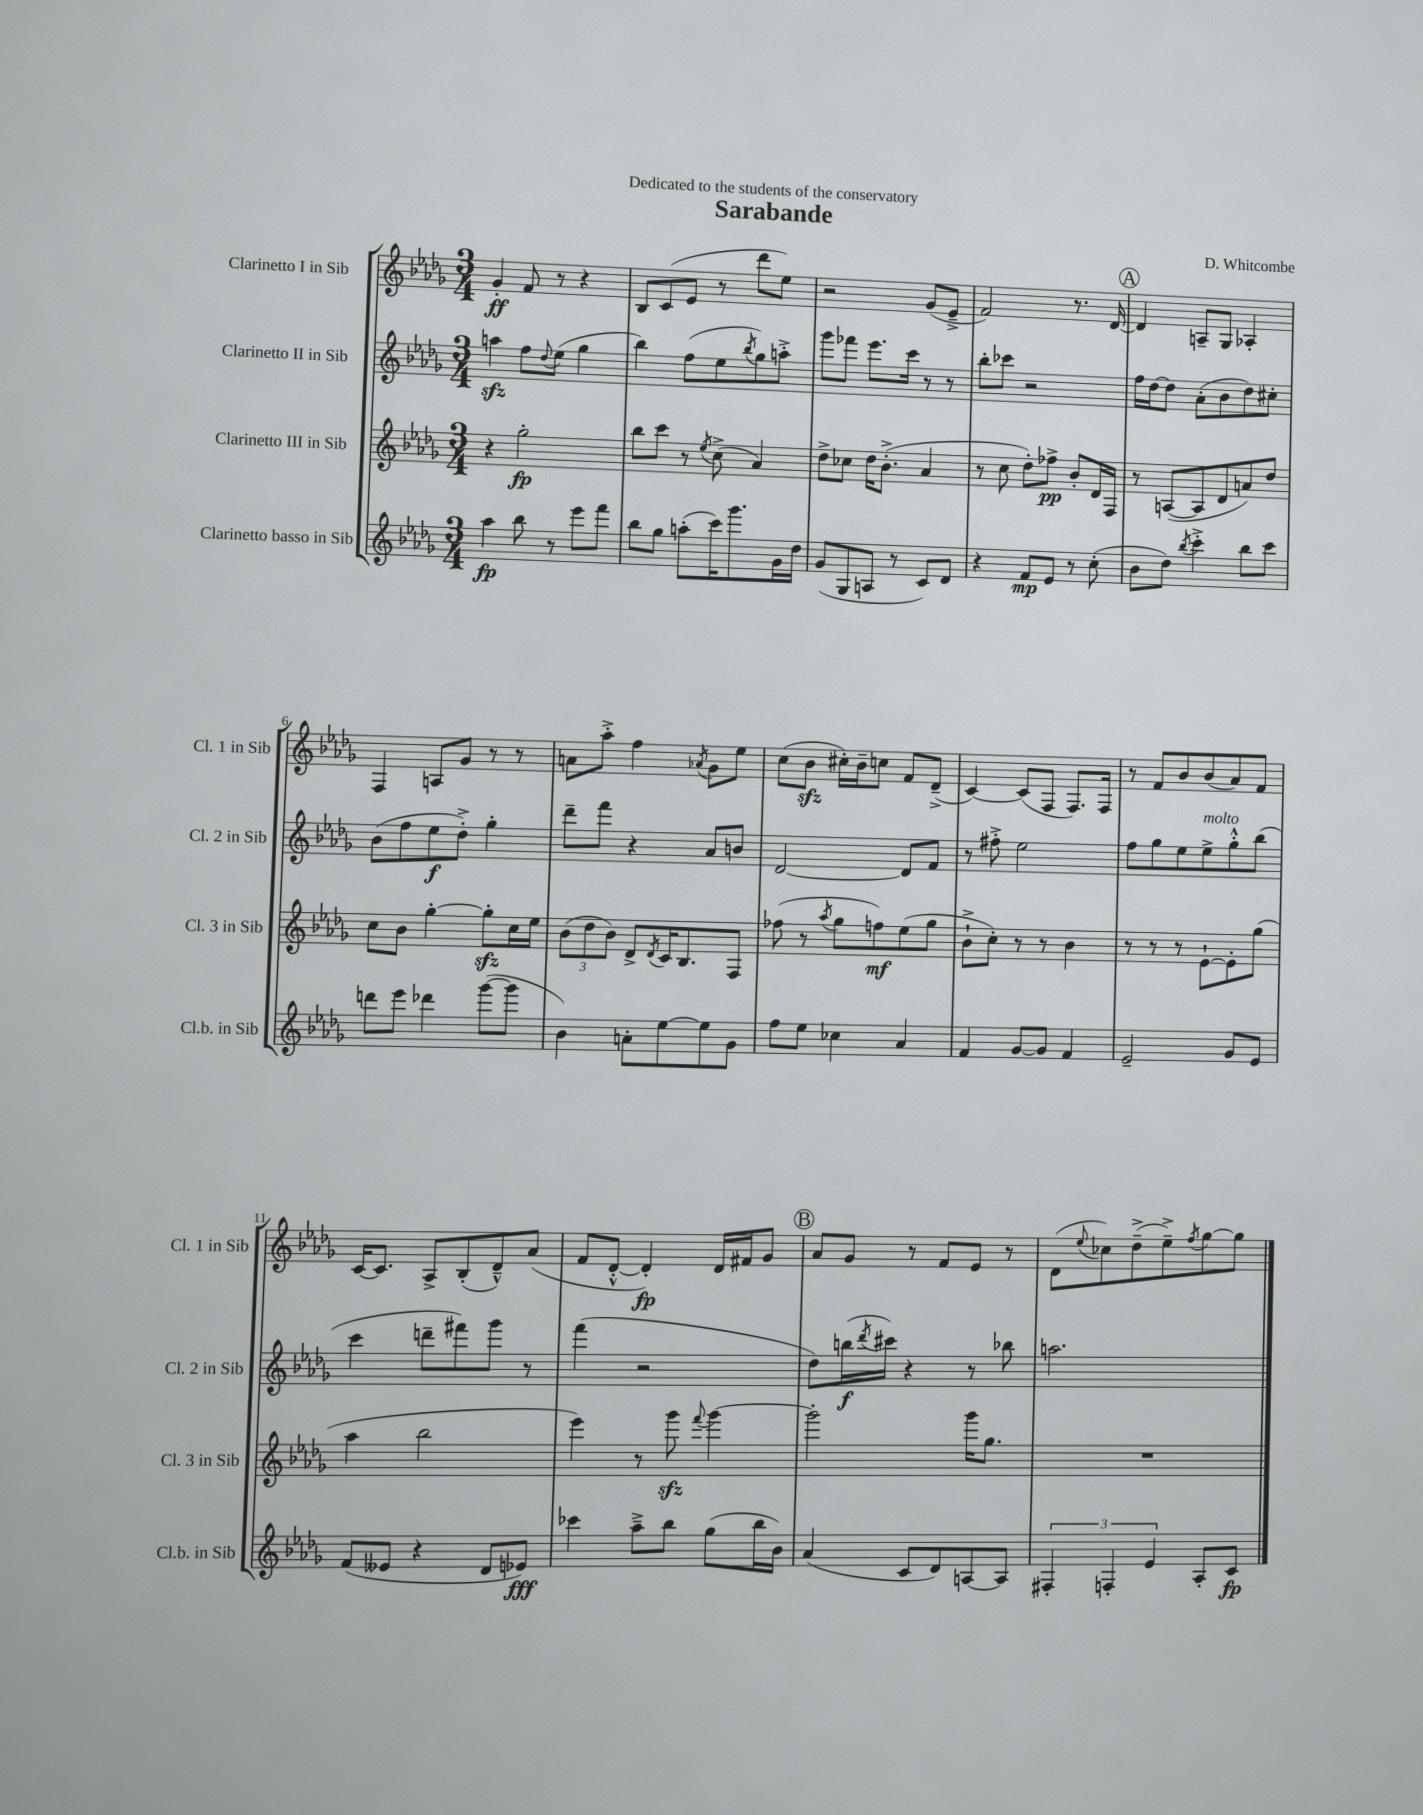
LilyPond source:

\header { title = "Sarabande" composer = "D. Whitcombe" dedication = "Dedicated to the students of the conservatory" }
<<
\new StaffGroup <<
\new Staff = "s0" \with { instrumentName = "Clarinetto I in Sib" shortInstrumentName = "Cl. 1 in Sib" } {
    \clef treble \key des \major \numericTimeSignature \time 3/4
    ges'4-.\ff f'8 r8 r4 |
    bes8 c'8( ees'8 r8 des'''8 ees''8) |
    r2 ges'8( ees'8---> |
    f'2) r8. des'16~ |
    \mark \markup { \circle "A" } des'4 a8-- ges8 aes4-. |
    f4 a8 ges'8 r8 r8 |
    a'8 aes''8-.-> f''4 \acciaccatura { aes'8 } ges'8 ees''8 |
    c''8( bes'8\sfz cis''16-.) bes'16-- c''8 f'8 des'8--->( |
    c'4~) c'8( f8 f8.) f16 |
    r8 f'8 bes'8 bes'8( aes'8) f'8 |
    c'16~ c'8. aes8-> bes8-.( des'8---^) aes'8( |
    f'8 des'8~-.-^ des'4-.\fp) des'16 fis'16 ges'8 |
    \mark \markup { \circle "B" } aes'8 ges'8 r8 f'8 ees'8 r8 |
    des'8( \appoggiatura { ees''8 } ces''8) des''8--->( ees''8--->) \acciaccatura { f''8 } ges''8~ ges''8 \bar "|." |
}
\new Staff = "s1" \with { instrumentName = "Clarinetto II in Sib" shortInstrumentName = "Cl. 2 in Sib" } {
    \clef treble \key des \major \numericTimeSignature \time 3/4
    a''4\sfz f''8 \appoggiatura { des''8 } ees''8( ges''4 |
    bes''4) f''8( ees''8 \acciaccatura { bes''8 } ges''8) a''8-.-> |
    ges'''8 fes'''8 ees'''8. c'''16 r8 r8 |
    bes''8-. ces'''8 r2 |
    \mark \markup { \circle "A" } f''16 des''16~ des''8 aes'8-.( bes'8 des''8) cis''8-. |
    bes'8( f''8 ees''8\f des''8-.->) ges''4-. |
    des'''8-- f'''8 r4 aes'8 b'8 |
    des'2~ des'8 f'8 |
    r8 fis''8-.-> ees''2 |
    f''8 ges''8 ees''8 ees''8->^\markup { \italic "molto" } ges''8-.-^ bes''8( |
    c'''4 d'''8-- fis'''8) ges'''8 r8 |
    f'''4( r2 |
    \mark \markup { \circle "B" } des''8) b''16\f( \acciaccatura { des'''8 } cis'''16) r4 r8 bes''8 |
    a''2. \bar "|." |
}
\new Staff = "s2" \with { instrumentName = "Clarinetto III in Sib" shortInstrumentName = "Cl. 3 in Sib" } {
    \clef treble \key des \major \numericTimeSignature \time 3/4
    r4 ges''2-.\fp |
    bes''8 c'''8 r8 \acciaccatura { ees''8 } c''8->( aes'4) |
    des''8-> ces''8 des''16 bes'8.-.->( aes'4 |
    r8 c''8 des''8-.) fes''8->\pp bes'8-. des'16 f16 |
    \mark \markup { \circle "A" } r8 a8~( a8 des'8 a'8) des''8 |
    c''8 bes'8 ges''4~-. ges''8-.\sfz c''16 ees''16 |
    \tuplet 3/2 { bes'8( des''8 bes'8) } des'8-> \acciaccatura { des'8 } c'16 bes8. f8 |
    fes''8( r8 \acciaccatura { aes''8 } ges''8 f''8\mf) ees''8( ges''8 |
    bes'8-!-> c''8-.) r8 r8 bes'4 |
    r8 r8 r8 ees'8~-! ees'8-. ges''8( |
    aes''4 bes''2 |
    ees'''4) r8 ges'''8\sfz \appoggiatura { f'''8 } ges'''4~ |
    \mark \markup { \circle "B" } ges'''2-. ges'''16 ges''8. |
    R2. \bar "|." |
}
\new Staff = "s3" \with { instrumentName = "Clarinetto basso in Sib" shortInstrumentName = "Cl.b. in Sib" } {
    \clef treble \key des \major \numericTimeSignature \time 3/4
    aes''4\fp bes''8 r8 ees'''8 f'''8 |
    bes''8 ges''8 a''8-.( c'''16) ges'''8. ges'16 des''16 |
    ges'8( ges8 a8 r8 c'8) des'8 |
    r4 f'8\mp ees'8 r8 c''8-.( |
    \mark \markup { \circle "A" } bes'8 des''8) \acciaccatura { bes''8 } c'''4-.-> bes''8 c'''8 |
    d'''8 ees'''8 des'''4 ges'''8~( ges'''8 |
    bes'4) a'8-. ees''8~ ees''8 ges'8 |
    f''8 ees''8 ces''4 aes'4 |
    f'4 ges'8~ ges'8 f'4 |
    ees'2-- ges'8 ees'8 |
    f'8( eeses'8 r4 des'8 ees'8\fff) |
    ces'''4 aes''8---> bes''8 ges''8( bes''16 bes'16) |
    \mark \markup { \circle "B" } aes'4( c'8 des'8) a8~ a8 |
    \tuplet 3/2 { fis4-. f4-. ees'4 } aes8-. c'8\fp \bar "|." |
}
>>
>>
